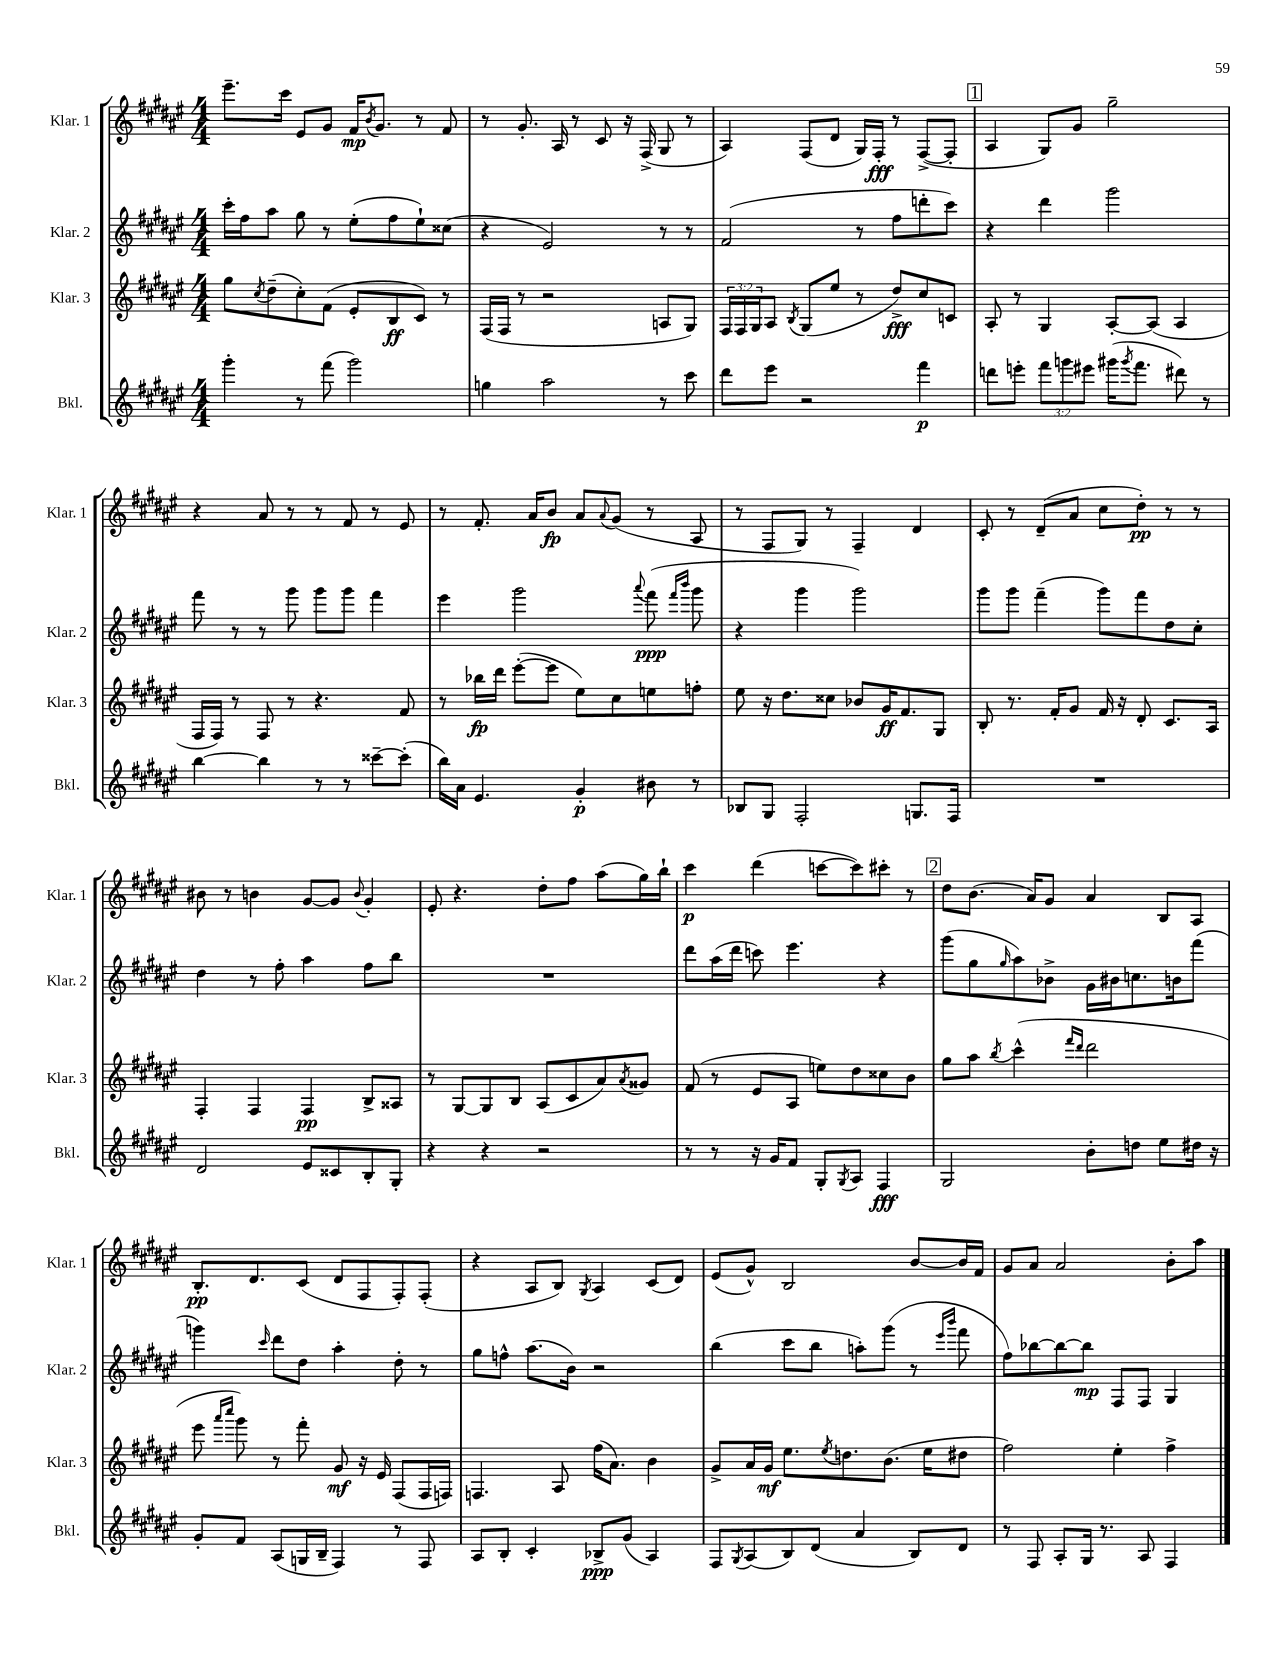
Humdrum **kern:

**kern	**kern	**kern	**kern
*staff4	*staff3	*staff2	*staff1
*clefG2	*clefG2	*clefG2	*clefG2
*k[f#c#g#d#a#e#]	*k[f#c#g#d#a#e#]	*k[f#c#g#d#a#e#]	*k[f#c#g#d#a#e#]
*M4/4	*M4/4	*M4/4	*M4/4
4ggg#'	8gg#	16ccc#'	8.eee#~
.	.	16ff#	.
.	8qcc#	.	.
.	(8dd#~	8aa#	.
.	.	.	16ccc#
8r	8cc#')	8gg#	8e#
(8fff#	(8f#	8r	8g#
2ggg#)	8e#'	(8ee#'	16f#
.	.	.	8qb
.	.	.	8.g#
.	8B	8ff#	.
.	8c#)	8ee#`)	8r
.	8r	(8cc##	8f#
=	=	=	=
4gg	(16F#	4r	8r
.	16F#	.	.
.	8r	.	8.g#'
2aa#	2r	2e#)	.
.	.	.	16A#
.	.	.	8r
.	.	.	8c#
.	.	.	16r
.	.	.	(16F#^
8r	8A	8r	8G#
8ccc#	8G#)	8r	8r
=	=	=	=
8ddd#	24F#	(2f#	4A#)
.	24F#	.	.
.	24G#	.	.
8eee#	8A#	.	.
.	8qB	.	.
2r	(8G#	.	(8F#
.	8ee#	.	8d#
.	8r	8r	16G#)
.	.	.	16F#'
.	8dd#^)	8ff#	8r
4fff#	8cc#	8ddd'	([8F#^
.	8c	8ccc#)	8F#']
=	=	=	=
8ddd	8A#'	4r	4A#
8eee'	8r	.	.
12fff#	4G#	4ddd#	8G#)
12ggg	.	.	.
.	.	.	8g#
12eee#	.	.	.
(16ggg#	[8A#'	2ggg#	2gg#~
8qggg#	.	.	.
8.fff#	.	.	.
.	(8A#]	.	.
8ddd#)	4A#	.	.
8r	.	.	.
=	=	=	=
[4bb	16F#	8fff#	4r
.	16F#)	.	.
.	8r	8r	.
4bb]	8F#	8r	8a#
.	8r	8ggg#	8r
8r	4.r	8ggg#	8r
8r	.	8ggg#	8f#
[8ccc##~	.	4fff#	8r
(8ccc##']	8f#	.	8e#
=	=	=	=
16bb)	8r	4eee#	8r
16a#	.	.	.
4.e#	16bb-	.	8.f#'
.	16ddd#	.	.
.	([8eee#'	2ggg#	.
.	.	.	16a#
.	8eee#]	.	8b
4g#'	8ee#)	.	8a#
.	.	.	8qqa#
.	8cc#	.	(8g#
.	.	8qqaaa#	.
8b#	8ee	(8fff#	8r
.	.	16qqfff#	.
.	.	16qqbbb	.
8r	8ff'	8ggg#	8A#
=	=	=	=
8B-	8ee#	4r	8r
8G#	16r	.	8F#
.	8.dd#	.	.
2F#'	.	4ggg#	8G#)
.	8cc##	.	8r
.	8b-	2ggg#)	4F#~
.	16g#	.	.
.	8.f#	.	.
8.G	.	.	4d#
.	8G#	.	.
16F#	.	.	.
=	=	=	=
1r	8B'	8ggg#	8c#'
.	8.r	8ggg#	8r
.	.	(4fff#~	(8d#~
.	16f#'	.	.
.	8g#	.	8a#
.	16f#	8ggg#)	8cc#
.	16r	.	.
.	8d#'	8fff#	8dd#')
.	8.c#	8dd#	8r
.	.	8cc#'	8r
.	16A#	.	.
=	=	=	=
2d#	4F#'	4dd#	8b#
.	.	.	8r
.	4F#	8r	4b
.	.	8ff#'	.
8e#	4F#	4aa#	[8g#
8c##	.	.	8g#]
.	.	.	8qqb
8B'	8B^	8ff#	4g#'
8G#'	8A##	8bb	.
=	=	=	=
4r	8r	1r	8e#'
.	[8G#	.	4.r
4r	8G#]	.	.
.	8B	.	.
2r	(8A#	.	8dd#'
.	8c#	.	8ff#
.	8a#)	.	(8aa#
.	8qa#	.	.
.	8g##	.	16gg#)
.	.	.	16bb`
=	=	=	=
8r	(8f#	8ddd#	4ccc#
8r	8r	(16aa#	.
.	.	16ddd#	.
16r	8e#	8ccc)	(4ddd#
16g#	.	.	.
8f#	8A#	4.eee#	.
8G#'	8ee)	.	[8ccc
8qG#	.	.	.
8A#	8dd#	.	8ccc])
4F#	8cc##	4r	8ccc#'
.	8b	.	8r
=	=	=	=
2G#	8gg#	(8ggg#	8dd#
.	8aa#	8gg#	(8.b
.	8qbb	16qqgg#	.
.	(4ccc#^^	8aa#)	.
.	.	.	16a#)
.	.	8b-^	8g#
.	16qqfff#	.	.
.	16qqddd#	.	.
8b'	2ddd#	16g#	4a#
.	.	16b#	.
8dd	.	8.cc	.
8ee#	.	.	8B
.	.	16b	.
16dd#	.	(8fff#	8A#
16r	.	.	.
=	=	=	=
8g#'	8eee#	4ggg)	8.B'
.	16qqaaa#	.	.
.	16qqcccc#	.	.
8f#	8ggg#)	.	.
.	.	.	8.d#
.	.	16qqccc#	.
(8A#	8r	8ddd#	.
16G	8fff#'	8dd#	(8c#
16B~	.	.	.
4F#)	8g#	4aa#'	8d#
.	16r	.	8F#
.	16e#	.	.
8r	(8F#	8dd#'	8F#')
8F#	16F#	8r	(8F#'
.	16F)	.	.
=	=	=	=
8A#	4.F	8gg#	4r
8B'	.	8ff^^	.
4c#'	.	(8.aa#	8A#
.	8A#	.	8B)
.	.	16b)	.
.	.	.	8qG#
8B-^	(16ff#	2r	4A#
.	8.a#)	.	.
(8g#	.	.	.
4A#)	4b	.	(8c#
.	.	.	8d#)
=	=	=	=
8F#	8g#^	(4bb	(8e#
8qG#	.	.	.
(8A#	16a#	.	8g#^^)
.	16g#	.	.
8B)	8.ee#	8ccc#	2B
(8d#	.	8bb	.
.	8qee#	.	.
.	8.dd	.	.
4a#	.	8aa')	.
.	(8.b	(8ggg#	.
8B)	.	8r	[8b
.	16ee#	.	.
.	.	16qqeee#	.
.	.	16qqbbb	.
8d#	8dd#	8fff#	16b]
.	.	.	16f#
=	=	=	=
8r	2ff#)	8ff#)	8g#
8F#	.	[8bb-	8a#
8A#'	.	8bb-_	2a#
16G#	.	8bb-]	.
8.r	.	.	.
.	4ee#'	8F#	.
8A#	.	8F#	.
4F#	4ff#^	4G#	8b'
.	.	.	8aa#
==	==	==	==
*-	*-	*-	*-
